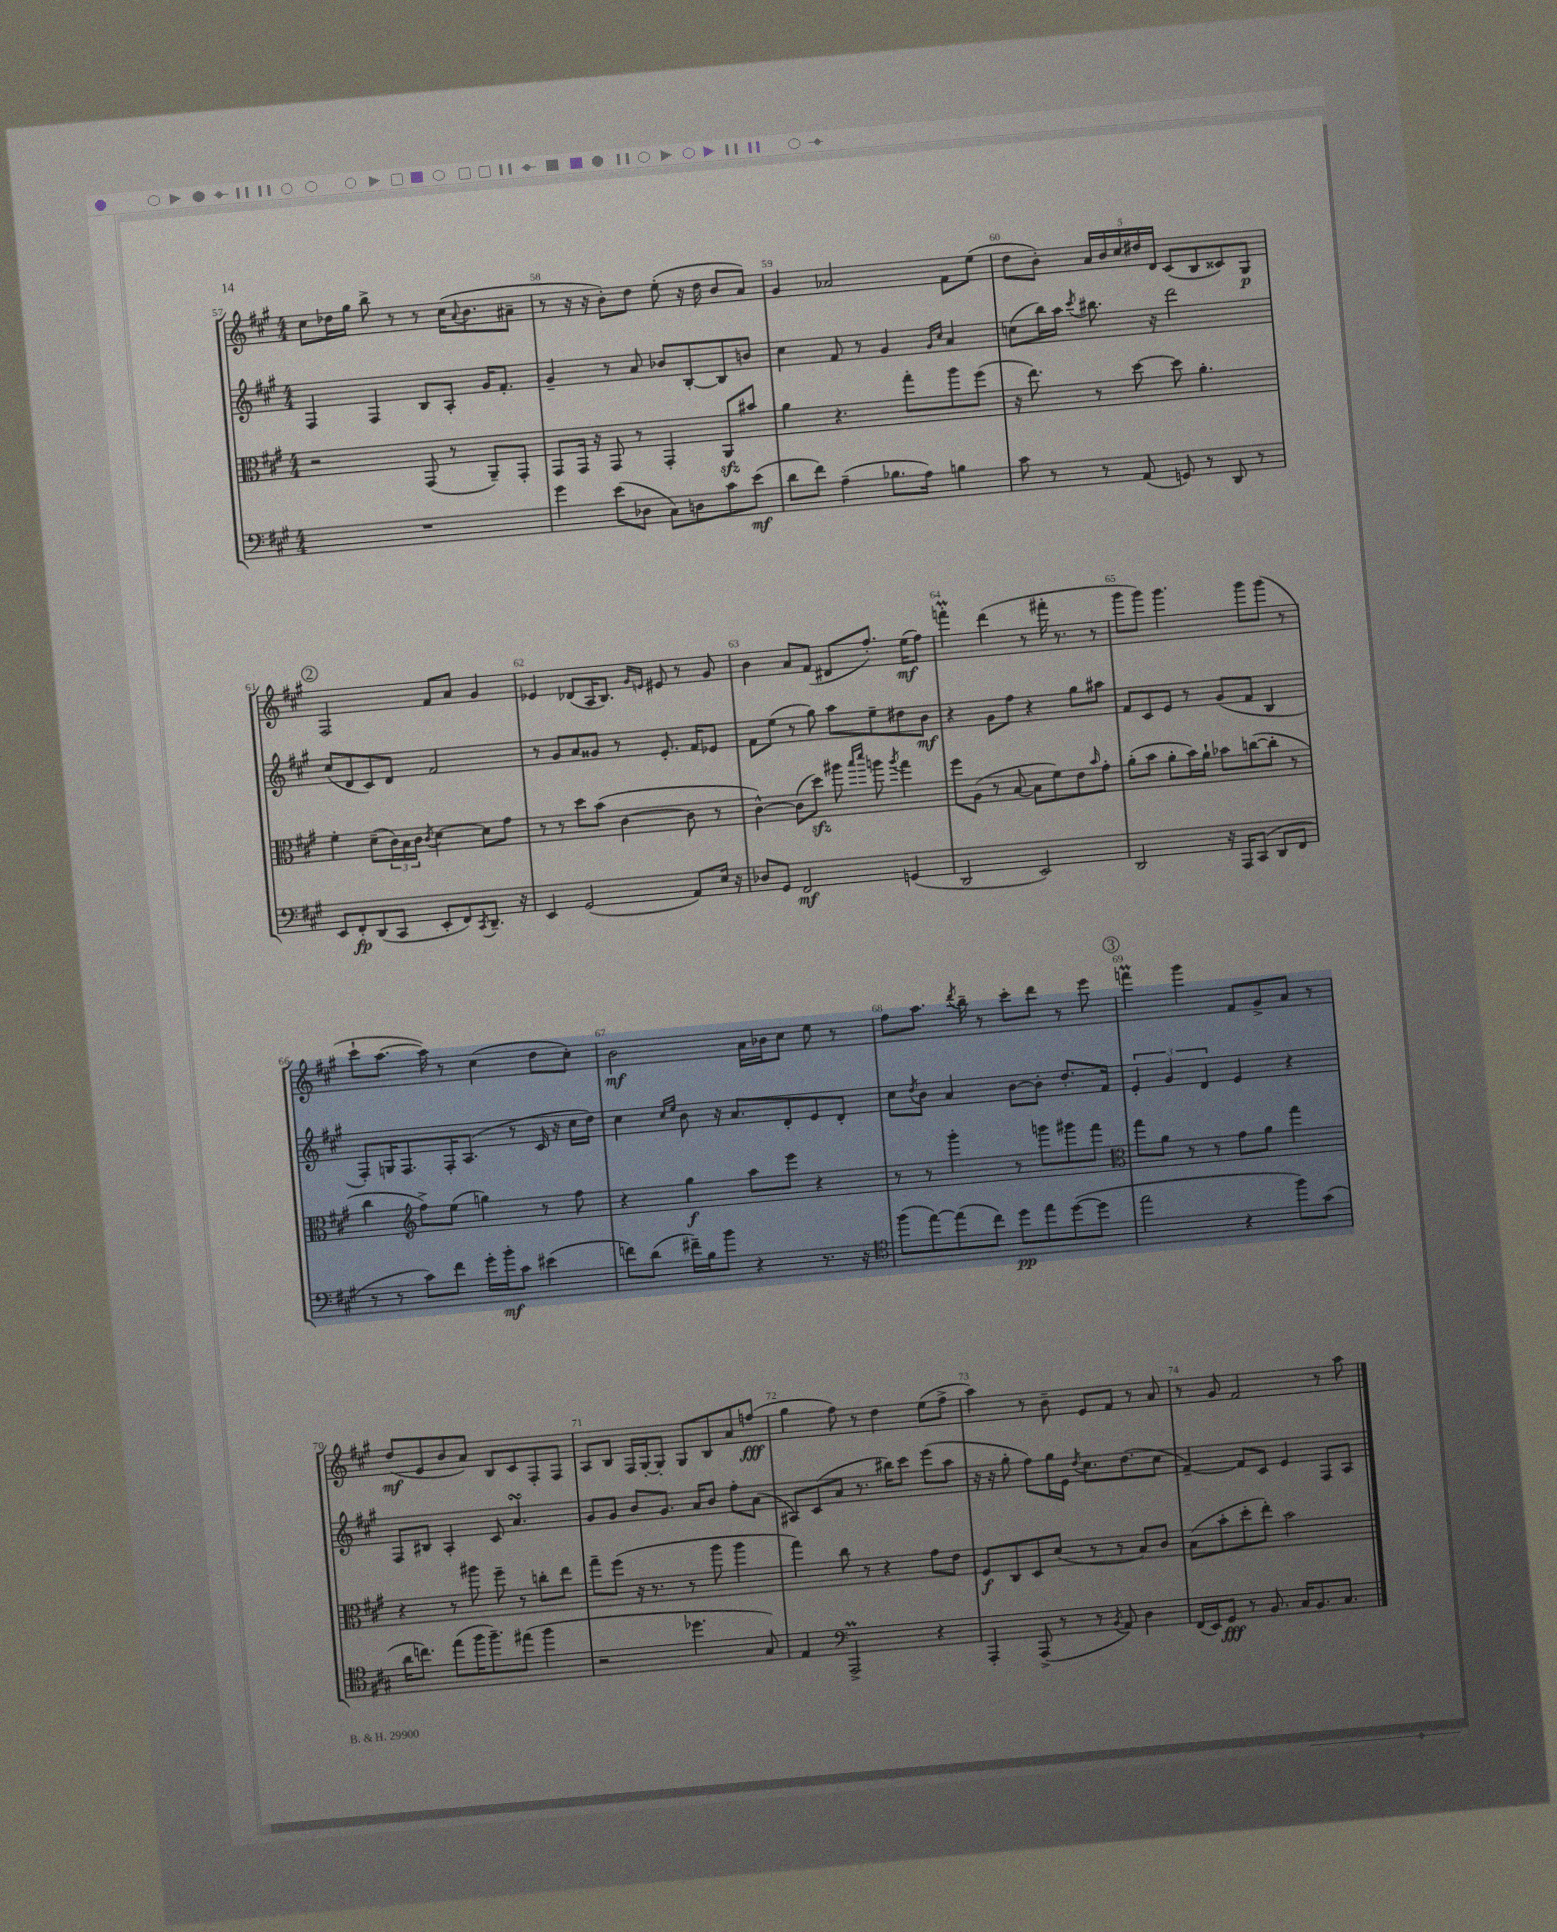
<<
\new StaffGroup <<
\new Staff = "s0" {
    \clef treble \key a \major \numericTimeSignature \time 4/4
    cis''8 des''16 gis''16 b''8-> r8 r8 cis''16( \appoggiatura { a'8 } b'8. ais'8-- |
    r8 r16 r16 b'8-.) d''8 e''8-.( r16 d''16 b'8 a'8) |
    gis'4 aes'2 fis'8 e''8( |
    d''8 b'8-.) \tuplet 5/4 { a'16 b'16 cis''16 dis''16 d'16 } cis'8( b8 cisis'8) gis8\p |
    \mark \markup { \circle "2" } fis2 fis'8 a'8 gis'4 |
    ees'4 des'8( a16 b8.) \grace { gis'16 e'16 } eis'8 r8 gis'8 |
    b'4 a'8 fis'8( dis'8 fis''8.-.) e''16\mf( fis''8) |
    f'''4-.\prall d'''4( r8 fis'''16-. r8. r8 |
    gis'''8 gis'''8) gis'''4. gis'''8 gis'''8( r8 |
    cis'''8-! a''8.~ a''16) r8 cis''4( d''8 cis''8-.) |
    b'2\mf a'16 bes'16 cis''8 e''8 r8 |
    fis''8 a''8. \acciaccatura { d'''8 } b''16-- r8 cis'''8-. d'''8 r8 e'''8 |
    \mark \markup { \circle "3" } f'''4\prall gis'''4 fis'8 gis'8-> a'8 r8 |
    d''8\mf( e'8 b'8 a'8) b8 cis'8 fis8-. fis8 |
    a8 b8 fis16 gis16~-. gis8-. gis8 b8 a'8 f''8\fff( |
    gis''4 fis''8) r8 d''4 e''8( fis''8-> |
    a''4) r8 b'8-- e'8 fis'8 r8 a'8 |
    r8 gis'8 fis'2 r8 a''8 \bar "|." |
}
\new Staff = "s1" {
    \clef treble \key a \major \numericTimeSignature \time 4/4
    fis4 fis4 b8 a8-. gis'16 fis'8.-. |
    gis'4-- r8 a'8 bes'8 b8~-. b8 b'8 |
    cis''4 fis'8 r8 gis'4 \grace { gis'16 cis''16 } a'4 |
    c''8( b''16) a''16 \acciaccatura { cis'''8 } bis''8. r16 d'''2 |
    \mark \markup { \circle "2" } cis''8( d'8 cis'8) d'8 fis'2 |
    r8 gis'8 a'8 gisis'8 r8 e'8.-. fis'16 ees'8 |
    fis'8 e''8( r8 gis''8) a''8 e''8-- dis''8 b'8\mf |
    r4 gis'8 fis''8 r4 gis''8 ais''8 |
    fis'8 cis'8 e'8 r8 gis'8( fis'8 b4 |
    fis8-.) g16 fis8. fis16-. a8.( r8 cis'16 r16 cis''16 d''16) |
    cis''4 \grace { cis''16 e''16 } b'8 r16 a'8. d'8-. e'8 d'8-. |
    cis''8 \acciaccatura { d''8 } b'8 a'4 b'8~ b'8-. d''8.-. fis'16 |
    \mark \markup { \circle "3" } \tuplet 3/2 { e'4-. gis'4 d'4 } e'4 r4 |
    fis8 bis8 a4-. cis'8 a'4.\turn |
    gis'8 gis'8 b'8 gis'8. a'16 b'8 fis''8-. a'8( |
    ais8) cis'8( a'8 r8. bis''16) cis'''8 e'''8( a''8 |
    r16 r16 gis''8-. fis''8) gis''16 e'16 \acciaccatura { d''8 } cis''8. d''8.( cis''8 |
    fis'4~--) fis'8 cis'8 e'4 fis8 a8 \bar "|." |
}
\new Staff = "s2" {
    \clef alto \key a \major \numericTimeSignature \time 4/4
    r2 gis,8( r8 a,8--) gis,8-. |
    gis,8 gis,16 r16 gis,8 r8 gis,4-. a,8\sfz bis'8 |
    a'4 r4. gis''8-. a''8 fis''8( |
    r16 e''8.) r8 d''8~ d''8 a'4.-. |
    \mark \markup { \circle "2" } fis'4-. d'8--( \tuplet 3/2 { cis'16) b16 cis'16 } \acciaccatura { cis'8 } d'4~ d'8 gis'8 |
    r8 r8 d''8 b'8( cis'4~ cis'8 r8 |
    cis'4~-^) cis'8( d''8\sfz) ais''8 \grace { b''16 d'''16 } a''8 \acciaccatura { a''8 } gis''4 |
    fis''8 a8( r8 b8~ b8 fis'8) e'8 \grace { b'16 } gis'8-. |
    a'8-.( b'8 a'8-. b'16) a'16-! bes'8 c''8~( c''8-. r8 |
    cis''4 \clef treble fis''8->) e''8( g''4) r8 fis''8 |
    r4 gis''4\f a''8 e'''8 r4 |
    r8 r8 gis'''4-. r8 g'''8 gis'''8 fis'''8 |
    \mark \markup { \circle "3" } \clef alto gis''8 a'8 r8 r8 gis'8 a'8 gis''4 |
    r4 r8 ais''8 fis''8-- r8 c''8-. e''8 |
    gis''8-- fis''8( r16 r8. r8 a''8 a''4 |
    gis''4) cis''8 r8 r4 gis'8 e'8 |
    fis8\f cis8 d8 d'8( r8 r8 b8) cis'8 |
    b8( b'8-. d''8-. e''8-.) b'2 \bar "|." |
}
\new Staff = "s3" {
    \clef bass \key a \major \numericTimeSignature \time 4/4
    R1 |
    gis'4 e'8( des8 cis8) d8 cis'8 e'8\mf( |
    d'8 fis'8) a4--( bes8. a16) b4 |
    cis'8 r8 r8 a,8( g,8) r8 d,8 r8 |
    \mark \markup { \circle "2" } e,8 fis,8-.\fp d,8( cis,8 e,8-. fis,8) \acciaccatura { cis,8 } d,8.-- r16 |
    e,4 gis,2( a,8) e16 r16 |
    des8 gis,8 fis,2\mf g,4( |
    d,2 e,2) |
    d,2 r16 a,,16 cis,8( d,8 fis,8 |
    r8 r8 cis'8) fis'8 gis'16-. b'16-.\mf cis'8 eis'4( |
    f'8) d'8( fis'16--) b16 b'8 r4 r8. r16 |
    \clef tenor fis''8( e''8~) e''8( cis''8) d''8\pp e''8 d''8~( d''8 |
    \mark \markup { \circle "3" } e''2 r4 fis''8) gis'8( |
    a'16 c''8.) e''8( fis''16 fis''8.--) eis''8( fis''4 |
    r2 des''4. gis8) |
    e4 \clef bass a,,2->\prall r4 |
    a,,4-. a,,8->( r8 r8 \acciaccatura { b,8 } a,8) d4 |
    fis,16( e,16) gis,8\fff r8 b,8. cis16 b,8. cis8. \bar "|." |
}
>>
>>
\layout { \context { \Score currentBarNumber = #57 \override BarNumber.break-visibility = ##(#f #t #t) barNumberVisibility = #all-bar-numbers-visible } }
